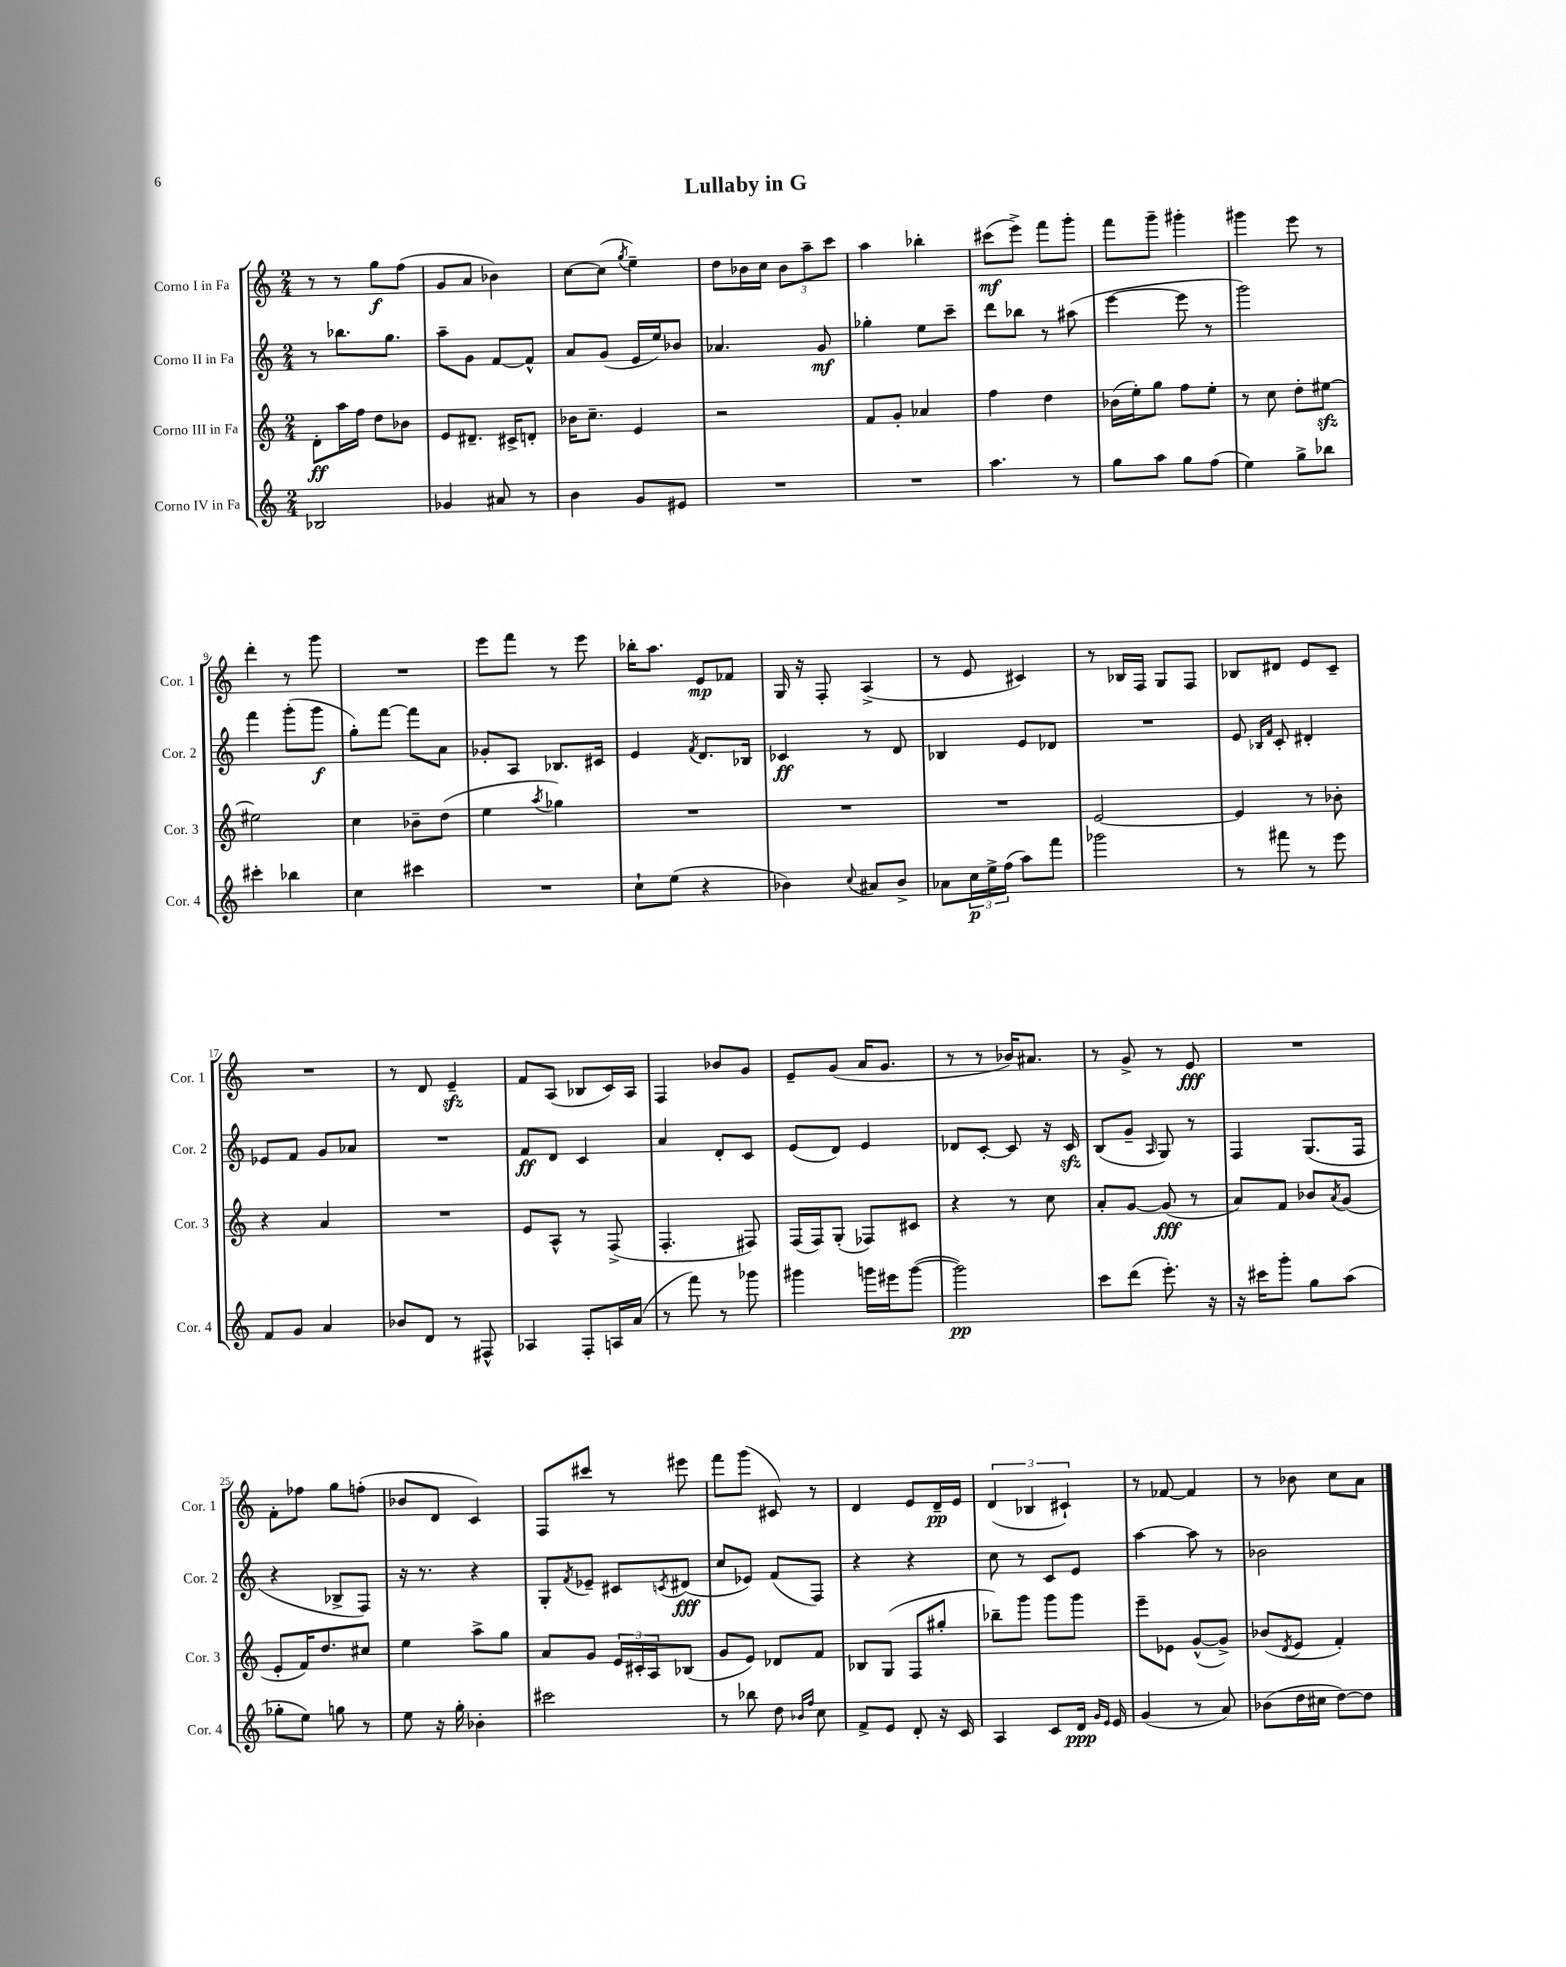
\header { title = "Lullaby in G" }
<<
\new StaffGroup <<
\new Staff = "s0" \with { instrumentName = "Corno I in Fa" shortInstrumentName = "Cor. 1" } {
    \clef treble \key c \major \numericTimeSignature \time 2/4
    r8 r8 g''8\f f''8( |
    g'8 a'8 bes'4) |
    c''8~ c''8( \acciaccatura { g''8 } e''4--) |
    d''8 bes'16 c''16 \tuplet 3/2 { bes'8 a''8-- c'''8 } |
    a''4 bes''4-. |
    cis'''8\mf( e'''8->) f'''8 g'''8-. |
    f'''8 g'''8-- gis'''4-. |
    gis'''4 e'''8 r8 |
    d'''4-. r8 g'''8 |
    R2 |
    e'''8 f'''8 r8 e'''8 |
    bes''16-. a''8. e'8\mp fes'8 |
    g16 r16 f8-. a4->( |
    r8 e'8 cis'4) |
    r8 bes16 f16 g8 f8 |
    bes8 dis'8 e'8 c'8-- |
    R2 |
    r8 d'8 e'4--\sfz |
    f'8 a8( bes8 c'16) a16 |
    f4 bes'8 g'8 |
    e'8-- g'8( a'16 g'8. |
    r8 r8 bes'16) ais'8. |
    r8 g'8-> r8 e'8\fff |
    R2 |
    f'8-. fes''8 g''8 f''8-.( |
    bes'8 d'8 c'4) |
    f8 cis'''8 r8 eis'''8 |
    f'''8 g'''8( cis'8) r8 |
    d'4 e'8 d'16--\pp e'16 |
    \tuplet 3/2 { d'4( bes4 cis'4-!) } |
    r8 fes'8~ fes'4 |
    r8 bes'8 c''8 a'8 \bar "|." |
}
\new Staff = "s1" \with { instrumentName = "Corno II in Fa" shortInstrumentName = "Cor. 2" } {
    \clef treble \key c \major \numericTimeSignature \time 2/4
    r8 bes''8. g''8. |
    a''8-- g'8 f'8~ f'8-^ |
    a'8 g'8( e'16 e''16) bes'8 |
    aes'4. g'8\mf |
    ges''4-. e''8 c'''8-- |
    d'''8 bes''8 r8 ais''8( |
    e'''4~ e'''8 r8 |
    g'''2) |
    f'''4 g'''8-.( g'''8\f |
    g''8-.) f'''8~ f'''8 a'8 |
    ges'8-. a8 bes8. cis'16 |
    e'4 \acciaccatura { f'8 } d'8. bes16 |
    ces'4\ff r8 d'8 |
    bes4 e'8 des'8 |
    R2 |
    e'8 \grace { bes16 f'16 } c'8-. dis'4-. |
    ees'8 f'8 g'8 aes'8 |
    R2 |
    f'8\ff d'8 c'4 |
    a'4 d'8-. c'8 |
    e'8( d'8) e'4 |
    des'8 c'8~-. c'8 r16 c'16\sfz |
    b8( g'8-- \grace { a16 } g8) r8 |
    f4 g8.( f16 |
    r4 bes8-> f8) |
    r16 r8. r4 |
    g8-. \acciaccatura { f'8 } ees'8-- cis'8 \acciaccatura { c'8 } dis'8\fff( |
    c''8 ees'8) f'8( f8) |
    r4 r4 |
    c''8 r8 c'8 e'8 |
    a''4~ a''8 r8 |
    bes'2 \bar "|." |
}
\new Staff = "s2" \with { instrumentName = "Corno III in Fa" shortInstrumentName = "Cor. 3" } {
    \clef treble \key c \major \numericTimeSignature \time 2/4
    d'8-.\ff a''16 f''16 d''8 bes'8 |
    e'8 dis'8.-- cis'16-> d'8-. |
    bes'16 c''8.-- e'4 |
    r2 |
    f'8 g'8-. aes'4 |
    f''4 d''4 |
    bes'16( e''16-.) g''8 f''8 e''8-. |
    r8 c''8 d''8-. eis''8~\sfz |
    eis''2 |
    c''4 bes'8-- d''8( |
    e''4 \acciaccatura { a''8 } ges''4) |
    R2 |
    R2 |
    R2 |
    e'2~ |
    e'4 r8 bes'8-. |
    r4 a'4 |
    R2 |
    e'8 a8-^ r8 f8->( |
    f4.-. fis8) |
    f16( f16) g8-.( fes8) cis'8 |
    r4 r8 c''8 |
    a'8-. g'8~ g'8\fff( r8 |
    a'8) f'8 bes'8 \acciaccatura { a'8 } g'8( |
    e'8-. f'16) d''8. cis''8 |
    e''4 a''8-> g''8 |
    a'8 g'8 \tuplet 3/2 { e'16 cis'16-. a16 } bes8( |
    g'8 e'8) des'8 f'8 |
    bes8 g8( f8 gis''8-. |
    bes''8--) g'''8 g'''8 g'''8 |
    e'''8-- ees'8 g'8~-^( g'8->) |
    bes'8( \acciaccatura { d'8 } e'8 f'4-.) \bar "|." |
}
\new Staff = "s3" \with { instrumentName = "Corno IV in Fa" shortInstrumentName = "Cor. 4" } {
    \clef treble \key c \major \numericTimeSignature \time 2/4
    bes2 |
    ges'4 ais'8 r8 |
    b'4 g'8 eis'8 |
    R2 |
    R2 |
    a''4. r8 |
    g''8 a''8 g''8 f''8( |
    e''4) g''8-> bes''8 |
    cis'''4-. bes''4 |
    c''4 cis'''4 |
    R2 |
    c''8-! e''8( r4 |
    bes'4) \appoggiatura { c''8 } ais'8 bes'8-> |
    aes'8 \tuplet 3/2 { c''16\p e''16-> f''16( } a''8) f'''8 |
    ges'''2 |
    r8 fis'''8 r8 e'''8 |
    f'8 g'8 a'4 |
    bes'8 d'8 r8 fis8-^ |
    aes4 f8-. a16 a'16( |
    r8 f'''8) r8 ges'''8 |
    gis'''4 g'''16 eis'''16 g'''8~( |
    g'''2\pp) |
    c'''8 d'''8( e'''8.-.) r16 |
    r16 cis'''16 g'''8-. g''8 a''8( |
    ges''8-. e''8) g''8 r8 |
    e''8 r16 g''16-. bes'4-. |
    cis'''2 |
    r8 bes''8 d''8 \grace { bes'16 f''16 } c''8 |
    f'8-> e'8 d'8-. r16 c'16 |
    a4 c'8 d'16\ppp \grace { g'16 e'16 } e'16 |
    g'4( r8 a'8) |
    bes'8( d''16 cis''16 d''8~) d''8 \bar "|." |
}
>>
>>
